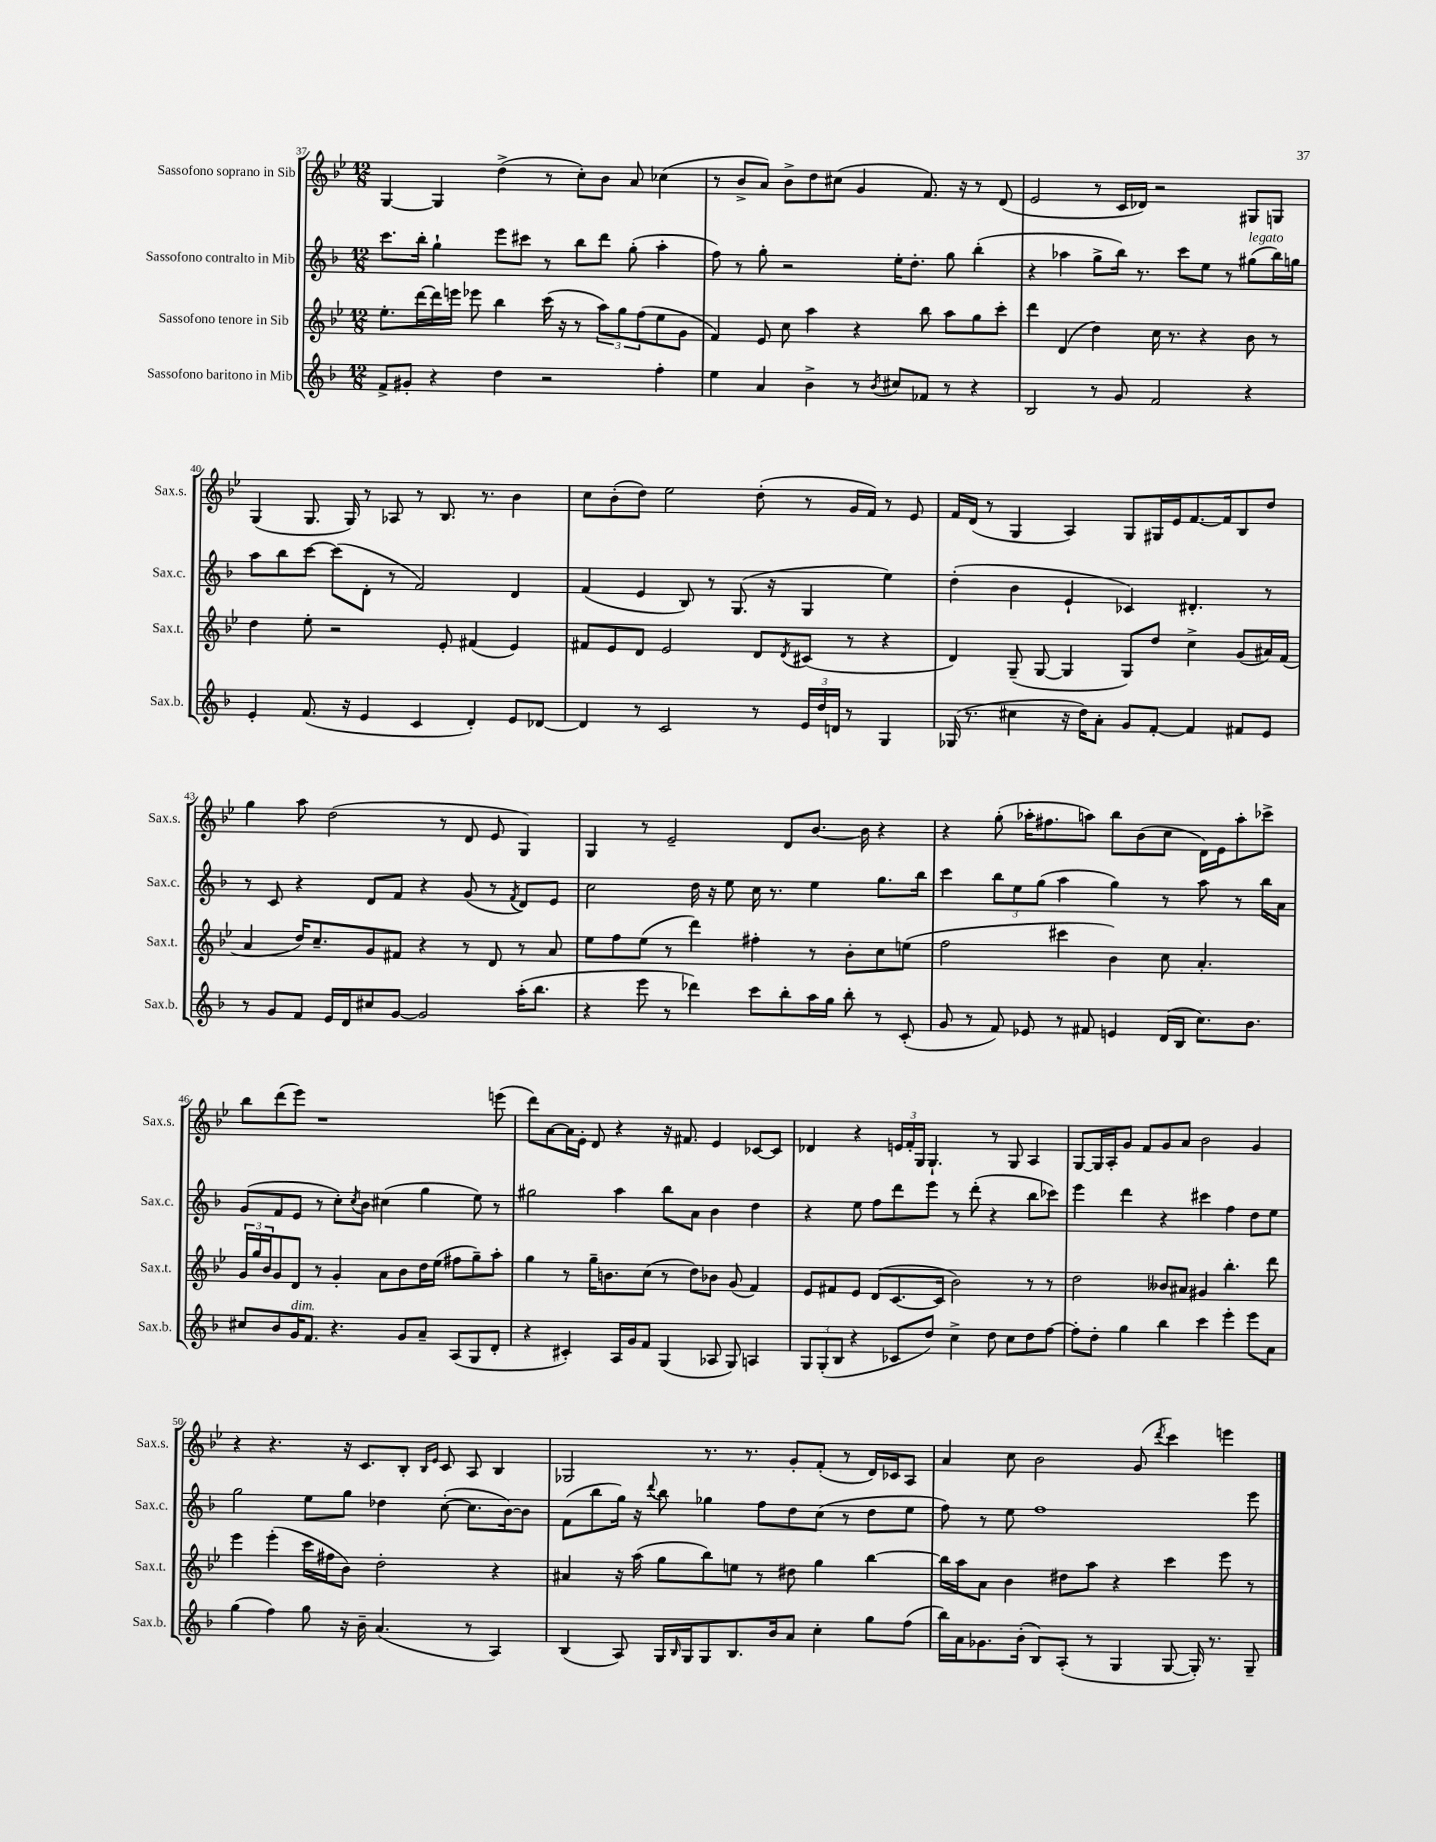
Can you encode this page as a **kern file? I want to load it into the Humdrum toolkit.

**kern	**kern	**kern	**kern
*staff4	*staff3	*staff2	*staff1
*clefG2	*clefG2	*clefG2	*clefG2
*k[b-]	*k[b-e-]	*k[b-]	*k[b-e-]
*M12/8	*M12/8	*M12/8	*M12/8
8f^	8.ee-'	8.ccc	[4G
8g#'	.	.	.
.	[16ddd	16bb-'	.
4r	16ddd]	4gg`	4G]
.	16eee	.	.
.	8eee-	.	.
4dd	4bb-	8eee	(4dd^
.	.	8ccc#	.
2r	(16ccc	8r	8r
.	16r	.	.
.	8r	8bb-	8cc')
.	12aa)	8ddd	8b-
.	12gg	.	.
.	.	(8gg'	8a
.	(12ff	.	.
4ff'	8ee-	4aa'	(4cc-
.	8g	.	.
=	=	=	=
4ee	4f)	8ff)	8r
.	.	8r	8b-^
4a	8e-	8gg'	8a)
.	8cc	2r	8b-^
4b-^	4aa	.	8dd
.	.	.	(8cc#
8r	4r	.	4g
8qb-	.	.	.
8cc#	.	16ee'	.
.	.	8.dd'	.
8f-	8bb-	.	8.f)
8r	8aa	8gg	.
.	.	.	16r
4r	8gg	(4bb-'	8r
.	8ccc'	.	(8d
=	=	=	=
2B-	4ddd	4r	2e-
.	(4d	4aa-	.
8r	4dd)	8gg^	8r
8g	.	16bb-)	16c
.	.	8.r	16d-)
2f	16cc	.	2r
.	8.r	.	.
.	.	8ccc	.
.	4r	8ee	.
.	.	8r	.
4r	8b-	(8gg#	8G#
.	8r	16bb-)	8G
.	.	16gg	.
=	=	=	=
4e'	4dd	8aa	(4G
.	.	8bb-	.
(8.f	8ee-'	[8ccc	8.G
.	2r	(8ccc]	.
16r	.	.	16G)
4e	.	8d'	8r
.	.	8r	8A-
4c	.	2f)	8r
.	8e-'	.	8.B-
4d')	(4f#	.	.
.	.	.	8.r
8e	4e-)	4d	4b-
[8d-	.	.	.
=	=	=	=
4d-]	8f#	(4f	8cc
.	8e-	.	(8b-'
8r	8d	4e	8dd)
2c	2e-	.	2ee-
.	.	8B-)	.
.	.	8r	.
.	.	(8.G	.
8r	8d	.	(8dd'
.	.	16r	.
.	8qd	.	.
24e	(8c#	4G	8r
24dd	.	.	.
24d	.	.	.
8r	8r	.	16g
.	.	.	16f)
4G	4r	4ee)	8r
.	.	.	8e-
=	=	=	=
(16G-	4d)	(4dd'	16f
8.r	.	.	(16d
.	.	.	8r
4cc#	(8G~	4b-	4G
.	[8G	.	.
16r	4G]	4e`	4A)
16dd)	.	.	.
8a'	.	.	.
8g	8G)	4c-)	8G
[8f'	8dd	.	16G#
.	.	.	16e-
4f]	4cc^	4.d#'	[8.f
.	.	.	16f]
8f#	(8g	.	8B-
8e	16a#)	8r	8dd
.	(16f	.	.
=	=	=	=
8r	4a	8r	4gg
8g	.	8c	.
8f	16dd)	4r	8aa
.	8.cc~	.	.
16e	.	.	(2dd
16d	.	.	.
8cc#	8g	8d	.
[8g	8f#	8f	.
2g]	4r	4r	.
.	.	.	8r
.	8r	(8g	8d
.	8d	8r	8e-
.	.	8qf	.
(16aa'	8r	8d)	4G)
8.bb-	.	.	.
.	8a	8e	.
=	=	=	=
4r	8ee-	2cc	4G
.	8ff	.	.
8eee	(8ee-	.	8r
8r	8r	.	2e-~
4ddd-)	4ddd)	16dd	.
.	.	16r	.
.	.	8ee	.
8ccc	4ff#'	16cc	.
.	.	8.r	.
8bb-'	.	.	8d
16aa	8r	4ee	[8.b-
16gg	.	.	.
8bb-'	8b-'	.	.
.	.	.	16b-]
8r	8cc	8.gg	4r
(8c'	(8ee	.	.
.	.	16bb-	.
=	=	=	=
8g	2ff	4ccc	4r
8r	.	.	.
8f)	.	12bb-	(8gg'
.	.	12ee	.
8e-	.	.	16aa-'
.	.	(12gg	.
.	.	.	8.ff#
8r	4ccc#	4aa	.
8f#	.	.	8aa)
4e	4b-)	4gg)	8bb-
.	.	.	(8b-
(16d	8cc	8r	8cc
16B-	.	.	.
8.cc)	4.a'	8aa	16d)
.	.	.	16e-
.	.	8r	8aa'
8.b-	.	.	.
.	.	16bb-	8ccc-^
.	.	16a	.
=	=	=	=
8cc#	24g	(8g	8bb-
.	24gg	.	.
.	24b-	.	.
8b-	8g	8f	(8ddd
16g	8d	8e	8eee-)
8.f	.	.	.
.	8r	8r	1r
4.r	4g'	8cc')	.
.	.	8qcc	.
.	.	8b-	.
.	8a	(4cc#	.
8g	8b-	.	.
8a~	16dd	4gg	.
.	(16ee-	.	.
(8A	8ff#	.	.
8G	8gg~)	8ee)	.
8d'	8aa'	8r	(8eee
=	=	=	=
4r	4gg	2gg#	8ddd)
.	.	.	[8a
4c#')	8r	.	16a]
.	.	.	16e-'
.	16gg~	.	8d
.	8.b	.	.
16A	.	4aa	4r
16g	.	.	.
8f	(8cc	.	.
(4G	8r	8bb-	16r
.	.	.	8.f#
.	8dd)	8a	.
8A-	8b-	4b-	4e-
8G)	(8g	.	.
4A	4f)	4dd	[8c-
.	.	.	8c-]
=	=	=	=
12G	8e-	4r	4d-
(12G'	.	.	.
.	8f#	.	.
12B-	.	.	.
4r	8e-	8ee	4r
.	(8d	8ff	.
8c-	[8.c	8ddd	24e
.	.	.	24f'
.	.	.	24G
8dd)	.	8eee	4.G`
.	16c]	.	.
4cc^	2b-)	8r	.
.	.	(8ddd'	.
8dd	.	4r	8r
8cc	.	.	8G
8dd	8r	8bb-	4A
[8ff	8r	8ccc-)	.
=	=	=	=
8ff']	2dd	4eee	[8G
8dd'	.	.	16G]
.	.	.	16A'
4gg	.	4ddd	8g
.	.	.	8f
4bb-	8b--	4r	8g
.	8a#	.	8a
4ccc	4g#	4ccc#	2b-
4eee'	4.bb-'	4ff	.
8eee	.	8dd	4g
8a	8ddd	8ee	.
=	=	=	=
(4gg	4eee-	2gg	4r
4ff)	(4eee-'	.	4.r
8gg	16ccc	8ee	.
.	16ff#	.	.
16r	8b-)	8gg	16r
16b-~	.	.	8.c
(4.a	2dd'	4dd-	.
.	.	.	8B-'
.	.	.	16qqB-
.	.	.	16qqe-
.	.	([8cc'	8c
8r	.	8.cc]	8A
4A)	4r	.	4B-
.	.	[16b-)	.
.	.	8b-]	.
=	=	=	=
(4B-	4a#	(8f	2G-
.	.	8bb-	.
8A)	16r	16gg)	.
.	(16aa	16r	.
.	.	8qqddd	.
16G	8gg	8bb-	.
16qqB-	.	.	.
16G	.	.	.
8G	8bb-)	4gg-	8.r
8.B-	8ee	.	.
.	.	.	8.r
.	8r	8ff	.
16b-	.	.	.
8a	8dd#	8dd	8g'
4cc'	4gg	(8cc	(8f'
.	.	8r	8r
8gg	[4bb-	8dd	16d)
.	.	.	16c-
(8ff	.	8ee	8A
=	=	=	=
16bb-)	16bb-]	8ff)	4a
16a	16aa	.	.
8.g-	8a	8r	.
.	4b-	8ee	8cc
(16b-'	.	.	.
8B-)	.	1ff	2b-
(8A'	8dd#	.	.
8r	8aa	.	.
4G	4r	.	.
.	.	.	(8g
.	.	.	8qddd
[8G	4ccc	.	4ccc)
16G'])	.	.	.
8.r	.	.	.
.	8eee-	.	4eee
8G~	8r	8eee	.
==	==	==	==
*-	*-	*-	*-
